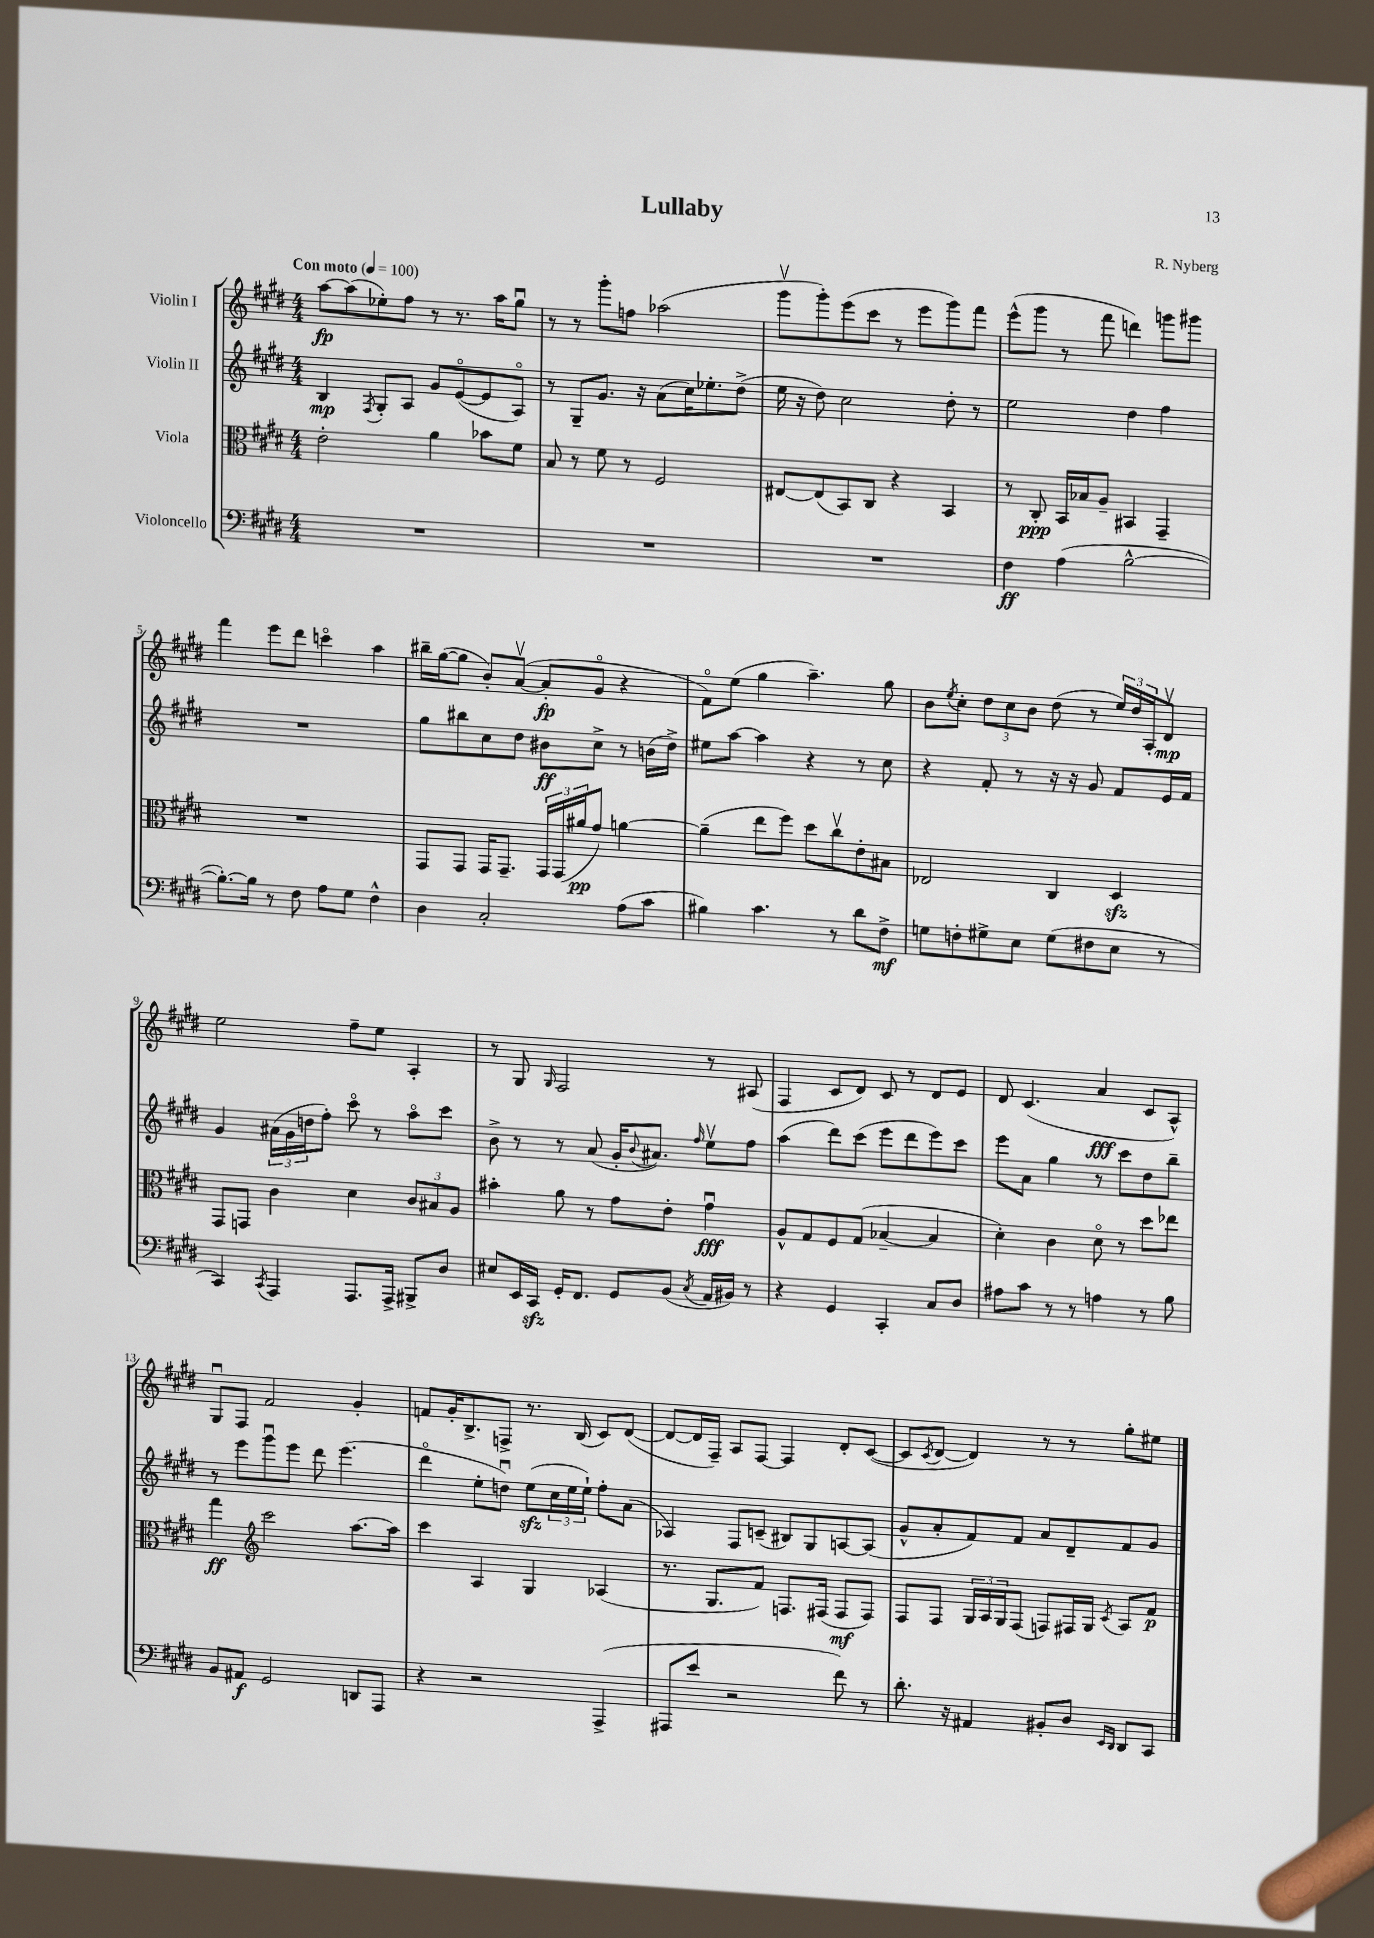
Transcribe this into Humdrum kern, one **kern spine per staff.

**kern	**dynam	**kern	**dynam	**kern	**dynam	**kern	**dynam
*part4	*part4	*part3	*part3	*part2	*part2	*part1	*part1
*staff4	*staff4	*staff3	*staff3	*staff2	*staff2	*staff1	*staff1
*I"Violoncello	*	*I"Viola	*	*I"Violin II	*	*I"Violin I	*
*clefF4	*	*clefC3	*	*clefG2	*	*clefG2	*
*k[f#c#g#d#]	*	*k[f#c#g#d#]	*	*k[f#c#g#d#]	*	*k[f#c#g#d#]	*
*M4/4	*	*M4/4	*	*M4/4	*	*M4/4	*
*MM100	*	*MM100	*	*MM100	*	*MM100	*
=1	=1	=1	=1	=1	=1	=1	=1
!	!	!	!	!	!	!LO:TX:a:B:t=Con moto	!
1r	.	2e'\	.	4B/	mp	[8aa\L	fp
.	.	.	.	.	.	(8aa\]	.
.	.	.	.	8qF#/	.	.	.
.	.	.	.	8G#'/L	.	8ee-X'\)	.
.	.	.	.	8A/J	.	8ff#\J	.
.	.	4a\	.	8g#/L	.	8r	.
.	.	.	.	([8e/	.	8.r	.
.	.	8b-X\L	.	8e/]	.	.	.
.	.	.	.	.	.	16aa\KL	.
.	.	8f#\J	.	8A/J)	.	8gg#u\J	.
=2	=2	=2	=2	=2	=2	=2	=2
1r	.	8B/	.	8r	.	8r	.
.	.	8r	.	8G#~/L	.	8r	.
.	.	8f#\	.	8.g#/J	.	8ggg#'\L	.
.	.	8r	.	.	.	8ffn\J	.
.	.	.	.	16r	.	.	.
.	.	2F#/	.	(8a\L	.	(2aa-X\	.
.	.	.	.	16cc#\K)	.	.	.
.	.	.	.	8.ee-X'\	.	.	.
.	.	.	.	(8dd#^\J	.	.	.
=3	=3	=3	=3	=3	=3	=3	=3
1r	.	[8E#X/L	.	16ee\	.	8ggg#v\L	.
.	.	.	.	16r	.	.	.
.	.	(8E#/]	.	8dd#\)	.	8ggg#'\)	.
.	.	8BB/)	.	2cc#\	.	(8eee\	.
.	.	8C#/J	.	.	.	8ccc#\J	.
.	.	4r	.	.	.	8r	.
.	.	.	.	.	.	8eee\L	.
.	.	4BB/	.	8dd#'\	.	8ggg#\)	.
.	.	.	.	8r	.	8fff#\J	.
=4	=4	=4	=4	=4	=4	=4	=4
4F#\	ff	8r	.	2ee\	.	(8eee^^\L	.
.	.	8C#'/	ppp	.	.	8ggg#\J	.
(4A\	.	16BB/LL	.	.	.	8r	.
.	.	16B-X/J	.	.	.	.	.
.	.	8A~/J	.	.	.	8fff#\	.
[2B^^\	.	4BB#X/	.	4dd#\	.	4dddn\)	.
.	.	4GG#~/	.	4ff#\	.	8gggn\L	.
.	.	.	.	.	.	8ggg#X\J	.
!!LO:LB:g=z
=5	=5	=5	=5	=5	=5	=5	=5
8.B'\L_)	.	1r	.	1r	.	4fff#\	.
16B\Jk]	.	.	.	.	.	.	.
8r	.	.	.	.	.	8eee\L	.
8F#\	.	.	.	.	.	8ddd#\J	.
8A\L	.	.	.	.	.	4cccn\	.
8G#\J	.	.	.	.	.	.	.
4F#^^\	.	.	.	.	.	4aa\	.
=6	=6	=6	=6	=6	=6	=6	=6
4D#\	.	8GG#/L	.	8gg#\L	.	16bb#X~\LL	.
.	.	.	.	.	.	([16gg#\J	.
.	.	8GG#/J	.	8bb#X\	.	8gg#\J]	.
2C#'/	.	16GG#/KL	.	8cc#\	.	8b'/L)	.
.	.	8.GG#~/J	.	.	.	.	.
.	.	.	.	8dd#\J	.	([8av/J	.
.	.	24GG#/LL	.	8b#X\L	ff	8a'/L]	fp
.	.	(24GG#/	.	.	.	.	.
.	.	24a#X/J	pp	.	.	.	.
.	.	8g#/J)	.	8cc#^\J	.	8g#/J	.
(8A\L	.	[4an\	.	8r	.	4r	.
8c#\J	.	.	.	(16bn\LL	.	.	.
.	.	.	.	16dd#^\JJ)	.	.	.
=7	=7	=7	=7	=7	=7	=7	=7
4B#X\)	.	(4a~\]	.	8ee#X\L	.	8f#\L)	.
.	.	.	.	[8aa\J	.	(8ee\J	.
4.c#\	.	8ee\L	.	4aa\]	.	4gg#\	.
.	.	8ff#\J)	.	.	.	.	.
.	.	8dd#\L	.	4r	.	4.aa~\)	.
8r	.	8cc#v\	.	.	.	.	.
8d#\L	.	8e'\	.	8r	.	.	.
8F#^\J	mf	8B#X\J	.	8cc#\	.	8gg#\	.
=8	=8	=8	=8	=8	=8	=8	=8
8Gn\L	.	2E-X/	.	4r	.	8b\L	.
.	.	.	.	.	.	8qee/	.
8Fn'\	.	.	.	.	.	8cc#'\J	.
8G#X^\	.	.	.	8f#'/	.	12dd#\L	.
.	.	.	.	.	.	12cc#\	.
8E\J	.	.	.	8r	.	.	.
.	.	.	.	.	.	12b\J	.
(8G#\L	.	4C#/	.	16r	.	(8dd#\	.
.	.	.	.	16r	.	.	.
8F#X\	.	.	.	8g#/	.	8r	.
8E\J	.	4D#zz/	.	8f#/L	.	24ee/LL)	.
.	.	.	.	.	.	24dd#/	.
.	.	.	.	.	.	24A'/J	.
8r	.	.	.	16e/L	.	8d#v/J	mp
.	.	.	.	16f#/JJ	.	.	.
!!LO:LB:g=z
=9	=9	=9	=9	=9	=9	=9	=9
4CC#/)	.	8GG#/L	.	4g#/	.	2ee\	.
.	.	8GGn/J	.	.	.	.	.
8qCC#/	.	.	.	.	.	.	.
4AAA/	.	4c#\	.	(24a#X\LL	.	.	.
.	.	.	.	24g#\	.	.	.
.	.	.	.	24ddn\J	.	.	.
.	.	.	.	8ff#'\J)	.	.	.
8.AAA/L	.	4d#\	.	8ccc#\	.	8ff#~\L	.
.	.	.	.	8r	.	8ee\J	.
16AAA^/Jk	.	.	.	.	.	.	.
8BBB#X^/L	.	12c#/L	.	8aa\L	.	4A'/	.
.	.	12B#X/	.	.	.	.	.
8D#/J	.	.	.	8ccc#\J	.	.	.
.	.	12A/J	.	.	.	.	.
=10	=10	=10	=10	=10	=10	=10	=10
8E#X/L	.	4b#X'\	.	8b^\	.	8r	.
16EE/L	.	.	.	8r	.	8G#/	.
16CC#zz/JJ	.	.	.	.	.	.	.
.	.	.	.	.	.	16qqG#/	.
16GG#'/KL	.	8a\	.	8r	.	2F#/	.
8.FF#/J	.	.	.	.	.	.	.
.	.	8r	.	(8a/	.	.	.
8GG#/L	.	8g#\L	.	16g#'/KL	.	.	.
.	.	.	.	8qqb/	.	.	.
.	.	.	.	8.a#X/J)	.	.	.
(8BB/J	.	8e'\J	.	.	.	.	.
8qC#/	.	.	.	16qqff#/	.	.	.
16AA/LL	.	4g#u\	fff	8eev\L	.	8r	.
16BB#X/JJ)	.	.	.	.	.	.	.
8r	.	.	.	8ff#\J	.	(8A#X/	.
=11	=11	=11	=11	=11	=11	=11	=11
4r	.	8A^^/L	.	(4aa\	.	4F#/	.
.	.	8G#/	.	.	.	.	.
4GG#/	.	8F#/	.	8ddd#\L)	.	8c#/L	.
.	.	(8G#/J	.	(8ccc#\J	.	8d#/J)	.
4CC#'/	.	[4B-X~/	.	8eee\L	.	8c#/	.
.	.	.	.	8ddd#\	.	8r	.
8C#/L	.	4B-/]	.	8eee\)	.	8d#/L	.
8D#/J	.	.	.	8ccc#\J	.	8e/J	.
=12	=12	=12	=12	=12	=12	=12	=12
8A#X\L	.	4d#'\)	.	8eee\L	.	8d#/	.
8c#\J	.	.	.	8a\J	.	(4.c#/	.
8r	.	4c#\	.	4gg#\	.	.	.
8r	.	.	.	.	.	.	.
4An\	.	8d#\	.	8r	.	4a/	fff
.	.	8r	.	8ccc#\L	.	.	.
8r	.	8dd#\L	.	8dd#\	.	8c#/L	.
8B\	.	8ee-X\J	.	8bb~\J	.	8A^^/J)	.
!!LO:LB:g=z
=13	=13	=13	=13	=13	=13	=13	=13
8BB/L	.	4gg#\	ff	8r	.	8G#u/L	.
8AA#X/J	f	.	.	8eee\L	.	8F#/J	.
*	*	*clefG2	*	*	*	*	*
2GG#/	.	2ccc#\	.	8ggg#u\	.	2f#/	.
.	.	.	.	8eee\J	.	.	.
.	.	.	.	8ddd#\	.	.	.
.	.	.	.	(4.eee\	.	.	.
8DDn/L	.	[8.aa\L	.	.	.	4g#'/	.
8AAA/J	.	.	.	.	.	.	.
.	.	16aa\Jk]	.	.	.	.	.
=14	=14	=14	=14	=14	=14	=14	=14
4r	.	4ccc#\	.	4ddd#\	.	8fn/L	.
.	.	.	.	.	.	16g#'/K	.
.	.	.	.	.	.	8.B^/	.
2r	.	4A/	.	8ee'\L	.	.	.
.	.	.	.	8ddnu\J)	.	8Fn^/J	.
.	.	4G#/	.	(8eezz\L	.	8.r	.
.	.	.	.	24cc#\L	.	.	.
.	.	.	.	24ee\	.	.	.
.	.	.	.	.	.	(16B/	.
.	.	.	.	24ee`\JJ)	.	.	.
(4AAA^/	.	(4A-X/	.	8ff#'\L	.	8c#/L)	.
.	.	.	.	(8a\J	.	([8d#/J	.
=15	=15	=15	=15	=15	=15	=15	=15
8AAA#X/L	.	8.r	.	4A-X/)	.	8d#/L_	.
8e/J	.	.	.	.	.	16d#/L]	.
.	.	8.G#/L	.	.	.	16F#~/JJ)	.
2r	.	.	.	8F#/L	.	8A/L	.
.	.	8f#/J)	.	(8cn~/J	.	[8F#/J	.
.	.	8.Fn/L	.	8B#X/L)	.	4F#/]	.
.	.	.	.	8G#/	.	.	.
.	.	(16F#X/Jk	.	.	.	.	.
8f#\)	.	8F#/L	mf	[8An/	.	8d#'/L	.
8r	.	8F#/J)	.	(8A/J]	.	([8c#/J	.
=16	=16	=16	=16	=16	=16	=16	=16
8.d#'\	.	8F#/L	.	8g#^^/L	.	8c#/L]	.
.	.	.	.	.	.	8qc#/	.
.	.	8F#/J	.	8a'/	.	[8d#/J	.
16r	.	.	.	.	.	.	.
4AA#X/	.	24G#/LL	.	8f#/)	.	4d#/])	.
.	.	24A/	.	.	.	.	.
.	.	24G#/J	.	.	.	.	.
.	.	(8F#/J	.	8f#/J	.	.	.
8BB#X'/L	.	8Fn/L)	.	8a/L	.	8r	.
8D#/J	.	16F#X/L	.	8d#~/	.	8r	.
.	.	16G#/JJ	.	.	.	.	.
16qqEE/LL	.	.	.	.	.	.	.
16qqDD#/JJ	.	8qc#/	.	.	.	.	.
8DD#/L	.	8A/L	.	8f#/	.	8gg#'\L	.
8CC#/J	.	8f#/J	p	8g#/J	.	8ee#X\J	.
==	==	==	==	==	==	==	==
*-	*-	*-	*-	*-	*-	*-	*-
